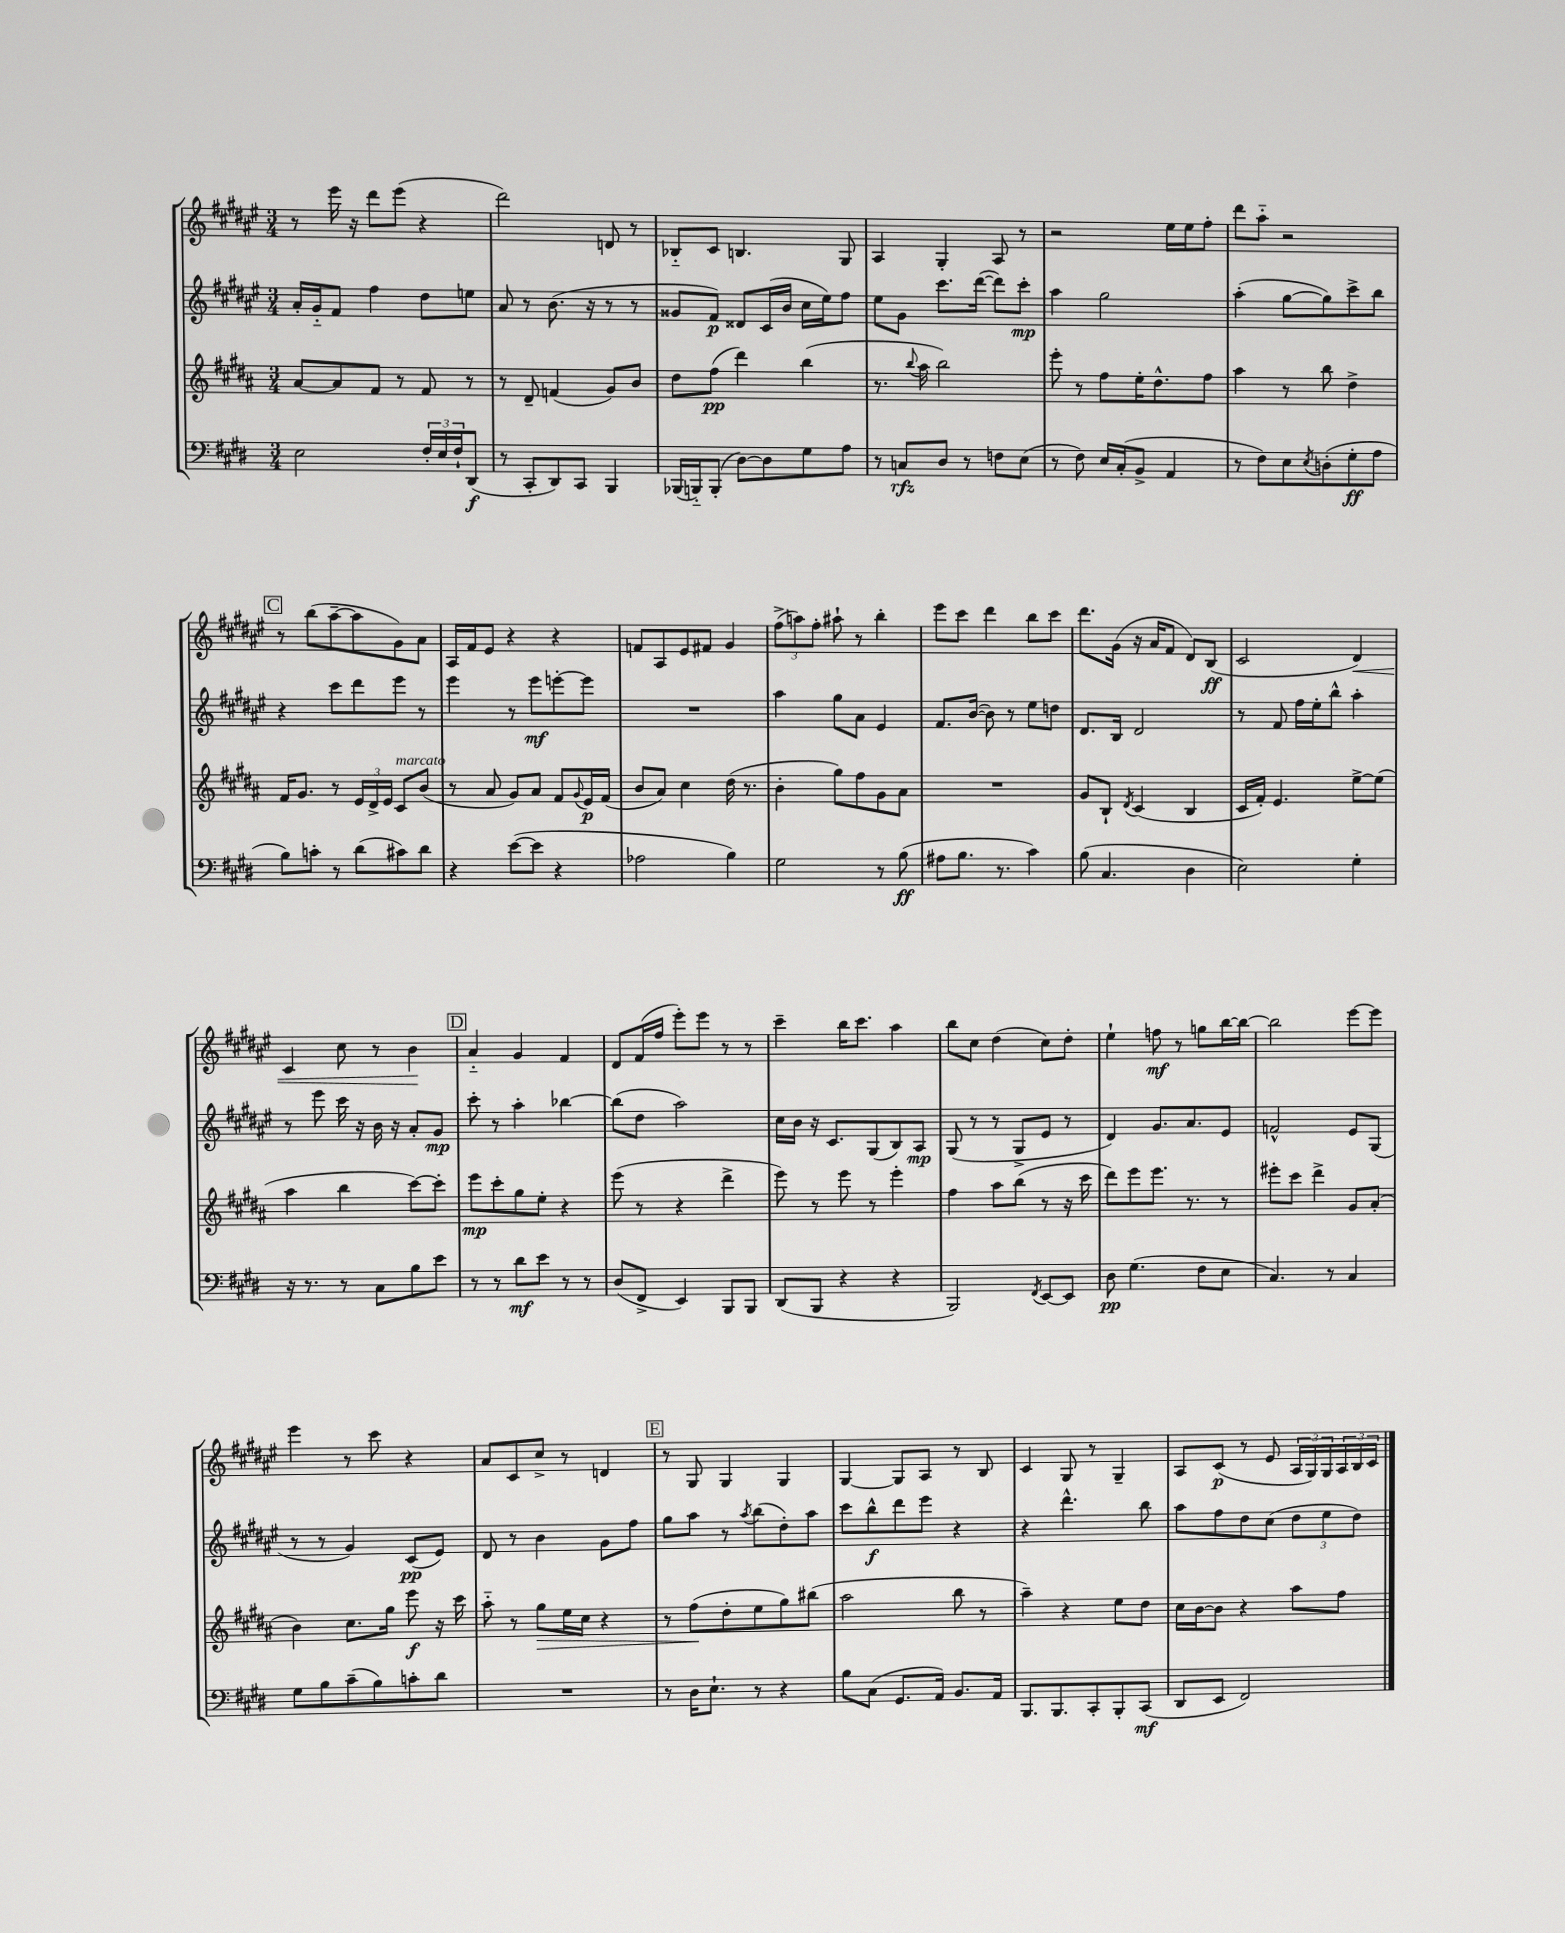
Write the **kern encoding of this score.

**kern	**dynam	**kern	**dynam	**kern	**dynam	**kern	**dynam
*part4	*part4	*part3	*part3	*part2	*part2	*part1	*part1
*staff4	*staff4	*staff3	*staff3	*staff2	*staff2	*staff1	*staff1
*clefF4	*	*clefG2	*	*clefG2	*	*clefG2	*
*k[f#c#g#d#]	*	*k[f#c#g#d#a#]	*	*k[f#c#g#d#a#e#]	*	*k[f#c#g#d#a#e#]	*
*M3/4	*	*M3/4	*	*M3/4	*	*M3/4	*
=60	=60	=60	=60	=60	=60	=60	=60
2E\	.	[8a#/L	.	16a#'/LL	.	8r	.
.	.	.	.	16g#/J	.	.	.
.	.	8a#/]	.	8f#/J	.	16eee#\	.
.	.	.	.	.	.	16r	.
.	.	8f#/J	.	4ff#\	.	8ddd#\L	.
.	.	8r	.	.	.	(8eee#\J	.
24F#'/LL	.	8f#/	.	8dd#\L	.	4r	.
24E/	.	.	.	.	.	.	.
24F#`/J	.	.	.	.	.	.	.
(8DD#/J	f	8r	.	8een\J	.	.	.
=61	=61	=61	=61	=61	=61	=61	=61
8r	.	8r	.	8a#/	.	2ddd#\)	.
8CC#'/L	.	8d#~/	.	8r	.	.	.
8DD#/)	.	(4fn/	.	(8.b\	.	.	.
8CC#/J	.	.	.	.	.	.	.
.	.	.	.	16r	.	.	.
4BBB/	.	8g#/L)	.	8r	.	8dn/	.
.	.	8b/J	.	8r	.	8r	.
=62	=62	=62	=62	=62	=62	=62	=62
(16BBB-X/LL	.	8dd#\L	.	8g##X/L	.	8B-X/L	.
16BBBn/J)	.	.	.	.	.	.	.
(8BBB'/J	.	(8ff#\J	pp	8f#/J)	p	8c#/J	.
[8D#\L)	.	4ddd#\)	.	8d##X/L	.	4.Bn/	.
8D#\]	.	.	.	(16c#/L	.	.	.
.	.	.	.	16b/JJ	.	.	.
8G#\	.	(4bb\	.	16cc#\LL	.	.	.
.	.	.	.	16ee#\J)	.	.	.
8A\J	.	.	.	8ff#\J	.	8G#/	.
=63	=63	=63	=63	=63	=63	=63	=63
8r	.	8.r	.	8ee#\L	.	4A#/	.
8Cn/L	rfz	.	.	8g#\J	.	.	.
.	.	8qqbb/	.	.	.	.	.
.	.	16aa#\	.	.	.	.	.
8D#/J	.	2bb\)	.	8.ccc#\L	.	4G#'/	.
8r	.	.	.	.	.	.	.
.	.	.	.	([16ddd#\Jk	.	.	.
8Fn\L	.	.	.	8ddd#\L])	.	8A#/	.
(8E\J	.	.	.	8ccc#'\J	mp	8r	.
=64	=64	=64	=64	=64	=64	=64	=64
8r	.	8eee'\	.	4aa#\	.	2r	.
8F#\)	.	8r	.	.	.	.	.
16E/LL	.	8ff#\L	.	2gg#\	.	.	.
(16C#'/J	.	.	.	.	.	.	.
8BB^/J	.	16ee'\K	.	.	.	.	.
.	.	8.dd#^^\	.	.	.	.	.
4AA/	.	.	.	.	.	16ee#\LL	.
.	.	.	.	.	.	16ee#\J	.
.	.	8ff#\J	.	.	.	8ff#'\J	.
=65	=65	=65	=65	=65	=65	=65	=65
8r	.	4aa#\	.	(4aa#'\	.	8ddd#\L	.
8F#\L)	.	.	.	.	.	8aa#\J	.
8E\	.	8r	.	[8gg#\L	.	2r	.
8qE/	.	.	.	.	.	.	.
(8Dn'\	.	8bb\	.	8gg#\])	.	.	.
8G#'\	ff	4dd#^\	.	8ccc#^\	.	.	.
8A\J	.	.	.	8bb\J	.	.	.
!!LO:LB:g=z
!!LO:REH:place=s1:t=C
=66	=66	=66	=66	=66	=66	=66	=66
8B\L)	.	16f#/KL	.	4r	.	8r	.
.	.	8.g#/J	.	.	.	.	.
8cn'\J	.	.	.	.	.	(8bb\L	.
8r	.	8r	.	8ccc#\L	.	[8aa#~\	.
(8d#\L	.	24e/LL	.	8ddd#\	.	8aa#\]	.
.	.	24d#^/	.	.	.	.	.
.	.	24e/JJ	.	.	.	.	.
!	!	!LO:TX:a:i:t=marcato	!	!	!	!	!
8c#X\)	.	8c#/L	.	8eee#\J	.	8g#\)	.
8d#\J	.	(8b/J	.	8r	.	8a#\J	.
=67	=67	=67	=67	=67	=67	=67	=67
4r	.	8r	.	4eee#\	.	16A#/LL	.
.	.	.	.	.	.	16f#/J	.
.	.	8a#/	.	.	.	8e#/J	.
([8e\L	.	8g#/L)	.	8r	.	4r	.
8e\J]	.	8a#/J	.	8eee#\L	mf	.	.
4r	.	8f#/L	.	[8eeen'\	.	4r	.
.	.	8qqg#/	.	.	.	.	.
.	.	16e/L	p	8eee\J]	.	.	.
.	.	(16f#/JJ	.	.	.	.	.
=68	=68	=68	=68	=68	=68	=68	=68
2A-X\	.	8b/L	.	2.r	.	8fn/L	.
.	.	8a#/J)	.	.	.	8A#/	.
.	.	4cc#\	.	.	.	8e#/	.
.	.	.	.	.	.	8f#X/J	.
4B\)	.	(16dd#\	.	.	.	4g#/	.
.	.	8.r	.	.	.	.	.
=69	=69	=69	=69	=69	=69	=69	=69
2G#\	.	4b'\	.	4aa#\	.	(12ff#^\L	.
.	.	.	.	.	.	12aan\)	.
.	.	.	.	.	.	12ff#'\J	.
.	.	8gg#\L)	.	8gg#\L	.	8aa#X`\	.
.	.	8ff#\	.	8a#\J	.	8r	.
8r	.	8g#\	.	4e#/	.	4bb'\	.
(8B\	ff	8a#\J	.	.	.	.	.
=70	=70	=70	=70	=70	=70	=70	=70
8A#X\L	.	2.r	.	8.f#/L	.	8eee#\L	.
8.B\J	.	.	.	.	.	8ccc#\J	.
.	.	.	.	([16b/Jk	.	.	.
.	.	.	.	8b\])	.	4ddd#\	.
8.r	.	.	.	.	.	.	.
.	.	.	.	8r	.	.	.
4c#\)	.	.	.	8ee#\L	.	8bb\L	.
.	.	.	.	8ddn\J	.	8ccc#\J	.
=71	=71	=71	=71	=71	=71	=71	=71
(8B\	.	8g#/L	.	8.d#/L	.	8.ddd#\L	.
4.C#/	.	8B`/J	.	.	.	.	.
.	.	.	.	16B/Jk	.	(16g#\Jk	.
.	.	8qd#/	.	.	.	.	.
.	.	(4c#/	.	2d#/	.	16r	.
.	.	.	.	.	.	16a#/KL	.
.	.	.	.	.	.	8f#/J	.
4D#\	.	4B/	.	.	.	8d#/L)	.
.	.	.	.	.	.	(8B/J	ff
=72	=72	=72	=72	=72	=72	=72	=72
2E\)	.	16c#/LL	.	8r	.	2c#/	.
.	.	16f#'/JJ)	.	.	.	.	.
.	.	4.e/	.	8f#/	.	.	.
.	.	.	.	16ff#\LL	.	.	.
.	.	.	.	16ee#'\J	.	.	.
.	.	.	.	8bb^^\J	.	.	.
!	!	!	!	!	!	!	!LO:HP:b
4G#'\	.	[8ee^\L	.	4aa#'\	.	4d#/)	<
.	.	(8ee\J]	.	.	.	.	.
!!LO:LB:g=z
=73	=73	=73	=73	=73	=73	=73	=73
16r	.	4aa#\	.	8r	.	4c#/	.
8.r	.	.	.	.	.	.	.
.	.	.	.	8eee#\	.	.	.
8r	.	4bb\	.	16ccc#\	.	8cc#\	.
.	.	.	.	16r	.	.	.
8C#\L	.	.	.	16b\	.	8r	.
.	.	.	.	16r	.	.	.
8B\	.	[8ccc#\L)	.	8a#'/L	.	4b\	.
8e\J	.	8ccc#'\J]	.	8g#/J	mp	.	.
.	.	.	.	.	.	.	[
!!LO:REH:place=s1:t=D
=74	=74	=74	=74	=74	=74	=74	=74
8r	.	8eee\L	mp	8ccc#'\	.	4a#/	.
8r	.	8ccc#'\	.	8r	.	.	.
8d#\L	mf	8gg#\	.	4aa#'\	.	4g#/	.
8e\J	.	8ee'\J	.	.	.	.	.
8r	.	4r	.	[4bb-X\	.	4f#/	.
8r	.	.	.	.	.	.	.
=75	=75	=75	=75	=75	=75	=75	=75
(8D#/L	.	(8eee\	.	(8bb-\L]	.	8d#/L	.
8FF#^/J	.	8r	.	8dd#\J	.	(16f#/L	.
.	.	.	.	.	.	16ff#/JJ	.
4EE/)	.	4r	.	2aa#\)	.	8eee#'\L)	.
.	.	.	.	.	.	8eee#\J	.
8BBB/L	.	4ddd#^\	.	.	.	8r	.
8BBB/J	.	.	.	.	.	8r	.
=76	=76	=76	=76	=76	=76	=76	=76
(8DD#/L	.	8eee\)	.	16cc#\LL	.	4ccc#~\	.
.	.	.	.	16b\JJ	.	.	.
8BBB/J	.	8r	.	16r	.	.	.
.	.	.	.	8.c#/L	.	.	.
4r	.	8eee\	.	.	.	16bb\KL	.
.	.	.	.	.	.	8.ccc#\J	.
.	.	8r	.	(8G#/	.	.	.
4r	.	4eee'\	.	8B/)	.	4aa#\	.
.	.	.	.	8A#/J	mp	.	.
=77	=77	=77	=77	=77	=77	=77	=77
2BBB/)	.	4ff#\	.	(8G#/	.	8bb\L	.
.	.	.	.	8r	.	8cc#\J	.
.	.	8aa#\L	.	8r	.	(4dd#\	.
.	.	(8bb\J	.	8G#^/L	.	.	.
8qFF#/	.	.	.	.	.	.	.
[8EE/L	.	8r	.	8e#/J	.	8cc#\L)	.
8EE/J]	.	16r	.	8r	.	8dd#'\J	.
.	.	16ccc#\	.	.	.	.	.
=78	=78	=78	=78	=78	=78	=78	=78
8D#\	pp	8ddd#\L)	.	4d#/)	.	4ee#`\	.
(4.G#\	.	8eee\	.	.	.	.	.
.	.	8.eee\J	.	8.g#/L	.	8ffn\	mf
.	.	.	.	.	.	8r	.
.	.	8.r	.	8.a#/	.	.	.
8F#\L	.	.	.	.	.	8ggn\L	.
8E\J	.	8r	.	8e#/J	.	[16bb\L	.
.	.	.	.	.	.	16bb\JJ_	.
=79	=79	=79	=79	=79	=79	=79	=79
4.C#/)	.	8eee#X'\L	.	2fn^^/	.	2bb\]	.
.	.	8ccc#\J	.	.	.	.	.
.	.	4ddd#^\	.	.	.	.	.
8r	.	.	.	.	.	.	.
4C#/	.	8g#/L	.	8e#/L	.	[8eee#\L	.
.	.	(8a#'/J	.	(8G#/J	.	8eee#\J]	.
!!LO:LB:g=z
=80	=80	=80	=80	=80	=80	=80	=80
8G#\L	.	4b\)	.	8r	.	4eee#\	.
8B\	.	.	.	8r	.	.	.
(8c#~\	.	8.cc#\L	.	4g#/)	.	8r	.
8B\)	.	.	.	.	.	8ccc#\	.
.	.	16gg#\Jk	.	.	.	.	.
8cn'\	.	8eee\	f	(8c#/L	pp	4r	.
8d#\J	.	16r	.	8e#/J)	.	.	.
.	.	16ccc#\	.	.	.	.	.
=81	=81	=81	=81	=81	=81	=81	=81
2.r	.	8aa#\	.	8d#/	.	8a#/L	.
.	.	8r	.	8r	.	8c#/	.
!	!	!	!LO:HP:b	!	!	!	!
.	.	8gg#\L	>	4b\	.	8cc#^/J	.
.	.	16ee\L	.	.	.	8r	.
.	.	16cc#\JJ	.	.	.	.	.
.	.	4r	.	8g#\L	.	4dn/	.
.	.	.	.	8ff#\J	.	.	.
!!LO:REH:place=s1:t=E
=82	=82	=82	=82	=82	=82	=82	=82
8r	.	8r	.	8gg#\L	.	8r	.
16D#\KL	.	(8ff#\L	.	8aa#\J	.	8G#/	.
8.E`\J	.	.	.	.	.	.	.
.	.	8dd#'\	]	8r	.	4G#/	.
.	.	.	.	8qaa#/	.	.	.
8r	.	8ee\	.	(8bb\L	.	.	.
4r	.	8gg#\)	.	8dd#'\)	.	4G#/	.
.	.	(8bb#X\J	.	8aa#\J	.	.	.
=83	=83	=83	=83	=83	=83	=83	=83
8B\L	.	2aa#\	.	8ccc#\L	.	[4G#/	.
(8C#\J	.	.	.	8bb^^\	f	.	.
8.GG#/L	.	.	.	8ddd#\	.	8G#/L]	.
.	.	.	.	8eee#\J	.	8A#/J	.
16AA/Jk)	.	.	.	.	.	.	.
8.BB/L	.	8bb\	.	4r	.	8r	.
.	.	8r	.	.	.	8B/	.
16AA/Jk	.	.	.	.	.	.	.
=84	=84	=84	=84	=84	=84	=84	=84
8.BBB/L	.	4aa#~\)	.	4r	.	4c#/	.
8.BBB/	.	.	.	.	.	.	.
.	.	4r	.	4.ddd#^^\	.	8G#/	.
8CC#'/	.	.	.	.	.	8r	.
8BBB'/	.	8ee\L	.	.	.	4G#~/	.
(8CC#/J	mf	8dd#\J	.	8bb\	.	.	.
=85	=85	=85	=85	=85	=85	=85	=85
8DD#/L	.	16cc#\LL	.	8aa#\L	.	8A#/L	.
.	.	[16b\J	.	.	.	.	.
8EE/J	.	8b\J]	.	8ff#\	.	(8c#/J	p
2FF#/)	.	4r	.	8dd#\	.	8r	.
.	.	.	.	(8cc#\J	.	8e#/	.
.	.	8aa#\L	.	12dd#\L	.	24A#/LL	.
.	.	.	.	.	.	24G#/)	.
.	.	.	.	12ee#\	.	24G#/	.
.	.	8ff#\J	.	.	.	24A#/	.
.	.	.	.	12dd#\J)	.	24B/	.
.	.	.	.	.	.	24c#/JJ	.
==	==	==	==	==	==	==	==
*-	*-	*-	*-	*-	*-	*-	*-
